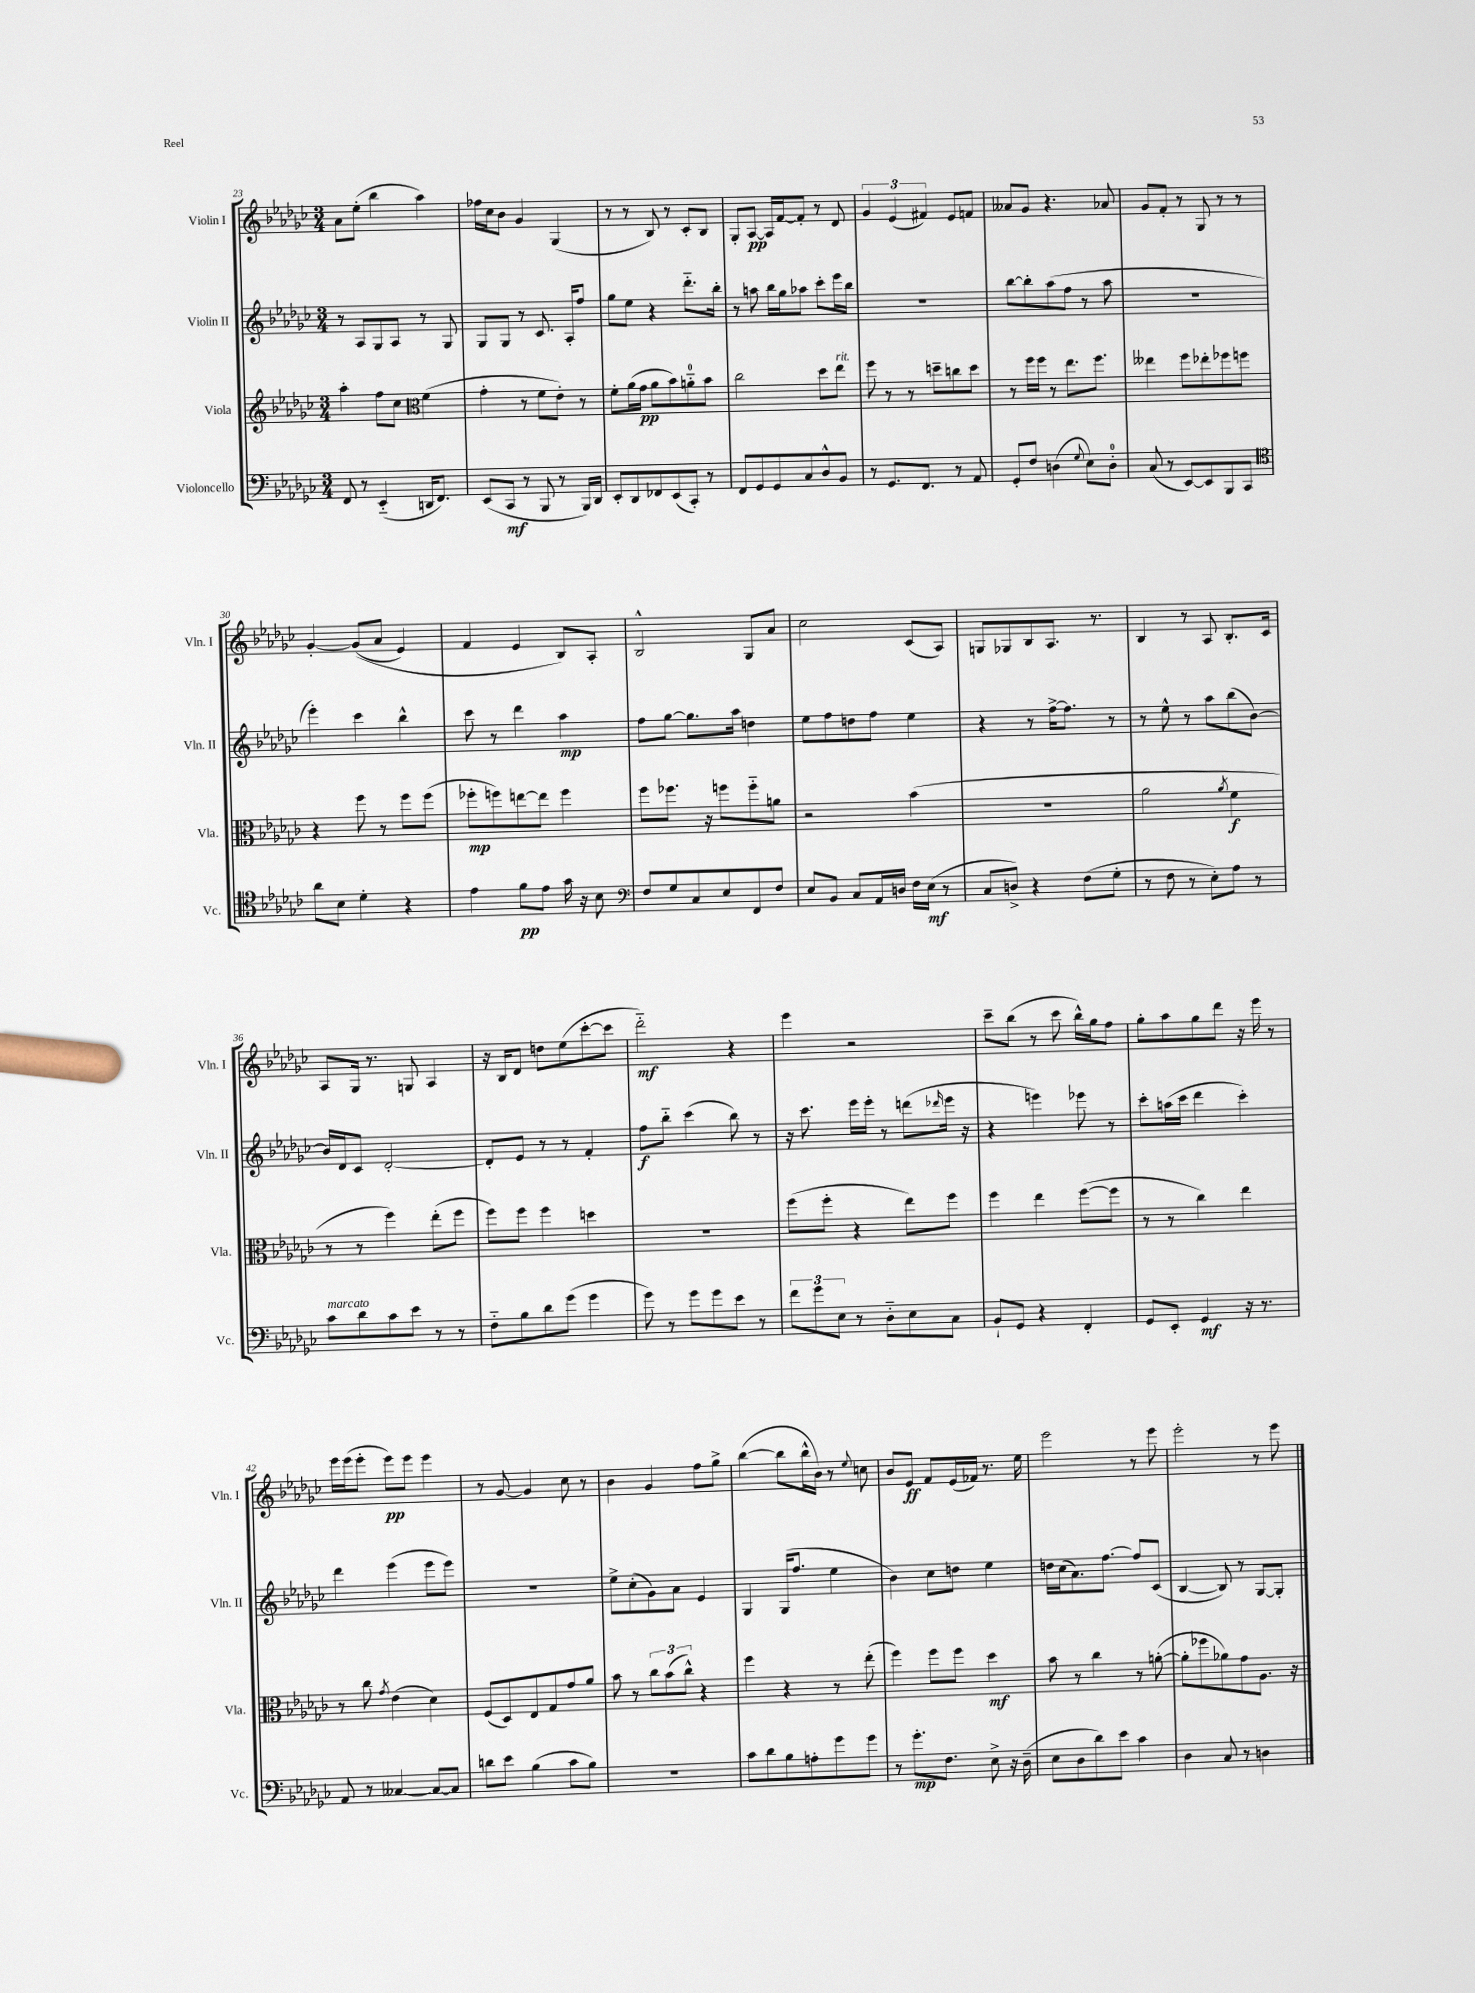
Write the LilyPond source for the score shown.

<<
\new StaffGroup <<
\new Staff = "s0" \with { instrumentName = "Violin I" shortInstrumentName = "Vln. I" } {
    \clef treble \key ges \major \numericTimeSignature \time 3/4
    aes'8 ees''8-.( bes''4 aes''4) |
    fes''16 ces''16 bes'8 ges'4 ges4( |
    r8 r8 bes8) r8 ces'8-. bes8 |
    ges8-. aes8~\pp aes16 f'16~ f'8-. r8 des'8 |
    \tuplet 3/2 { ges'4 ees'4( fis'4) } ees'8 f'8 |
    aeses'8 ges'8 r4. aes'8 |
    ges'8 f'8-. r8 ges8 r8 r8 |
    ges'4~-. ges'8(\( aes'8 ees'4) |
    f'4 ees'4 bes8\) aes8-. |
    bes2-^ ges8 aes'8 |
    ces''2 ces'8( aes8) |
    g8 ges8 bes8 aes8. r8. |
    bes4 r8 aes8 bes8.-. ces'16 |
    aes8 ges16 r8. g8 aes4 |
    r16 bes16 des'8 d''8 ees''8( ces'''8~-. ces'''8 |
    des'''2-_\mf) r4 |
    ees'''4 r2 |
    ces'''8-- bes''8( r8 ces'''8 bes''16-^) ges''16 f''8 |
    ges''8-. aes''8 ges''8 des'''8 r16 ees'''16 r8 |
    ees'''16 ees'''16( ees'''8-. ees'''8\pp) ees'''8 ees'''4 |
    r8 ges'8~ ges'4 ces''8 r8 |
    bes'4 ges'4 f''8 ges''8-> |
    bes''4~( bes''8 bes''16-^ bes'16) r8 \appoggiatura { ees''8 } c''8 |
    bes'8 ees'8\ff f'8 ees'16( fes'16) r8. ees''16 |
    ees'''2 r8 ees'''8 |
    ees'''2-. r8 ees'''8 \bar "|." |
}
\new Staff = "s1" \with { instrumentName = "Violin II" shortInstrumentName = "Vln. II" } {
    \clef treble \key ges \major \numericTimeSignature \time 3/4
    r8 aes8 ges8 aes8 r8 ges8 |
    ges8 ges8 r8 ces'8. aes16-. f''8 |
    ges''8 ees''8 r4 des'''8.-_ bes''16-. |
    r8 a''8 bes''16 ges''16 aes''8 ces'''8-. ees'''16 bes''16 |
    R2. |
    bes''8~ bes''8-. aes''8( f''8 r8 aes''8 |
    R2. |
    ees'''4-.) ces'''4 bes''4-^ |
    ces'''8 r8 des'''4 aes''4\mp |
    f''8 ges''8~ ges''8. aes''16 d''4 |
    ees''8 f''8 d''8 f''8 ees''4 |
    r4 r8 f''16~-> f''8. r8 |
    r8 ees''8-^ r8 aes''8 bes''8( bes'8~) |
    bes'16 des'16 ces'8 des'2~-. |
    des'8-. ees'8 r8 r8 f'4-. |
    f''8\f bes''8-_ ces'''4( bes''8) r8 |
    r16 ces'''8. ees'''16 ees'''16-. r8 d'''8( \grace { des'''16 } ees'''16 r16 |
    r4 e'''4) ees'''8 r8 |
    ces'''8-. a''16( ces'''16 des'''4 ces'''4-.) |
    des'''4 ees'''4( ees'''8 ees'''8) |
    R2. |
    ees''8-> ces''8-.( ges'8) aes'8 ees'4 |
    ges4 ges16( f''8. ees''4 |
    bes'4) ces''8 d''8 ees''4 |
    d''16 ces''16( aes'8.) f''8.~ f''8 ces'8( |
    bes4~ bes8) r8 ges8~ ges8-. \bar "|." |
}
\new Staff = "s2" \with { instrumentName = "Viola" shortInstrumentName = "Vla." } {
    \clef treble \key ges \major \numericTimeSignature \time 3/4
    aes''4-. f''8 ces''8 \clef alto f'4( |
    ges'4-. r8 f'8 ees'8-.) r8 |
    f'8-. aes'16( ges'16\pp aes'8 bes'8) a'8-0-_ bes'8 |
    ces''2 des''8 ees''8^\markup { \italic "rit." } |
    f''8 r8 r8 d''8-- c''8 d''8 |
    r8 f''16 f''16 r8 ees''8. f''8. |
    eeses''4 f''8 ees''8-. fes''8 f''8 |
    r4 f''8 r8 f''8 f''8( |
    fes''8-.\mp f''8) e''8~ e''8 f''4 |
    f''8 fes''8. r16 f''8 f''8-_ a'8 |
    r2 bes'4( |
    R2. |
    aes'2 \acciaccatura { aes'8 } f'4\f |
    r8 r8 f''4) ees''8-.( f''8 |
    f''8) f''8 f''4 d''4 |
    R2. |
    f''8( f''8-. r4 ees''8) f''8 |
    f''4 ees''4 f''8~( f''8 |
    r8 r8 ces''4) ees''4 |
    r8 ces''8 \acciaccatura { ges'8 } ees'4( des'4) |
    f8( des8) ees8 ges8 ges'8 aes'8 |
    bes'8 r8 \tuplet 3/2 { ces''8 bes'8( ces''8-^) } r4 |
    f''4 r4 r8 ees''8-.( |
    f''4) f''8 f''8 des''4\mf |
    bes'8 r8 ces''4 r8 a'8~-.( |
    a'8-. fes''8 aes'8) ges'8 aes8. r16 \bar "|." |
}
\new Staff = "s3" \with { instrumentName = "Violoncello" shortInstrumentName = "Vc." } {
    \clef bass \key ges \major \numericTimeSignature \time 3/4
    f,8 r8 ees,4-_( d,16 f,8.) |
    ees,8( ces,8\mf r8 bes,,8 r8 bes,,16) des,16 |
    ees,8-. des,8 fes,8 ees,8( ces,8-.) r8 |
    f,8 ges,8 ges,8 ces8 des8-^ bes,8 |
    r8 ges,8. f,8. r8 aes,8 |
    ges,8-. f8 d4( \appoggiatura { ges8 } ees8) d8-0-. |
    ces8( r8 ees,8~) ees,8 bes,,8 ces,8 |
    \clef tenor aes'8 bes8 des'4-. r4 |
    ees'4 f'8\pp ees'8 ges'16 r16 bes8 |
    \clef bass f8 ges8 ces8 ees8 f,8 f8 |
    ees8 bes,8 ces8 aes,16 d16 f16 ees16\mf( r8 |
    ces8 d8->) r4 f8( ges8-. |
    r8 f8 r8 ees8-.) aes8 r8 |
    ces'8^\markup { \italic "marcato" } des'8 ces'8 ees'8 r8 r8 |
    f8-_ bes8 des'8 ges'8( ges'4 |
    ges'8) r8 ges'8 ges'8 ees'8 r8 |
    \tuplet 3/2 { f'8 ges'8 ees8 } r8 des8-_ ees8 ces8 |
    bes,8-! ges,8 r4 f,4-. |
    ges,8 ees,8-. ges,4\mf r16 r8. |
    aes,8 r8 ceses4~ ceses8~ ceses8 |
    d'8 ees'8 bes4( ces'8 bes8) |
    R2. |
    ces'8 des'8 bes8 a8-. ges'8 ges'8 |
    r8 ges'8.-.\mp f8. ees8-> r16 des16--( |
    ees8 des8 des'8) ees'8 ces'4 |
    des4 ces8 r8 d4 \bar "|." |
}
>>
>>
\layout { \context { \Score currentBarNumber = #23 } }
